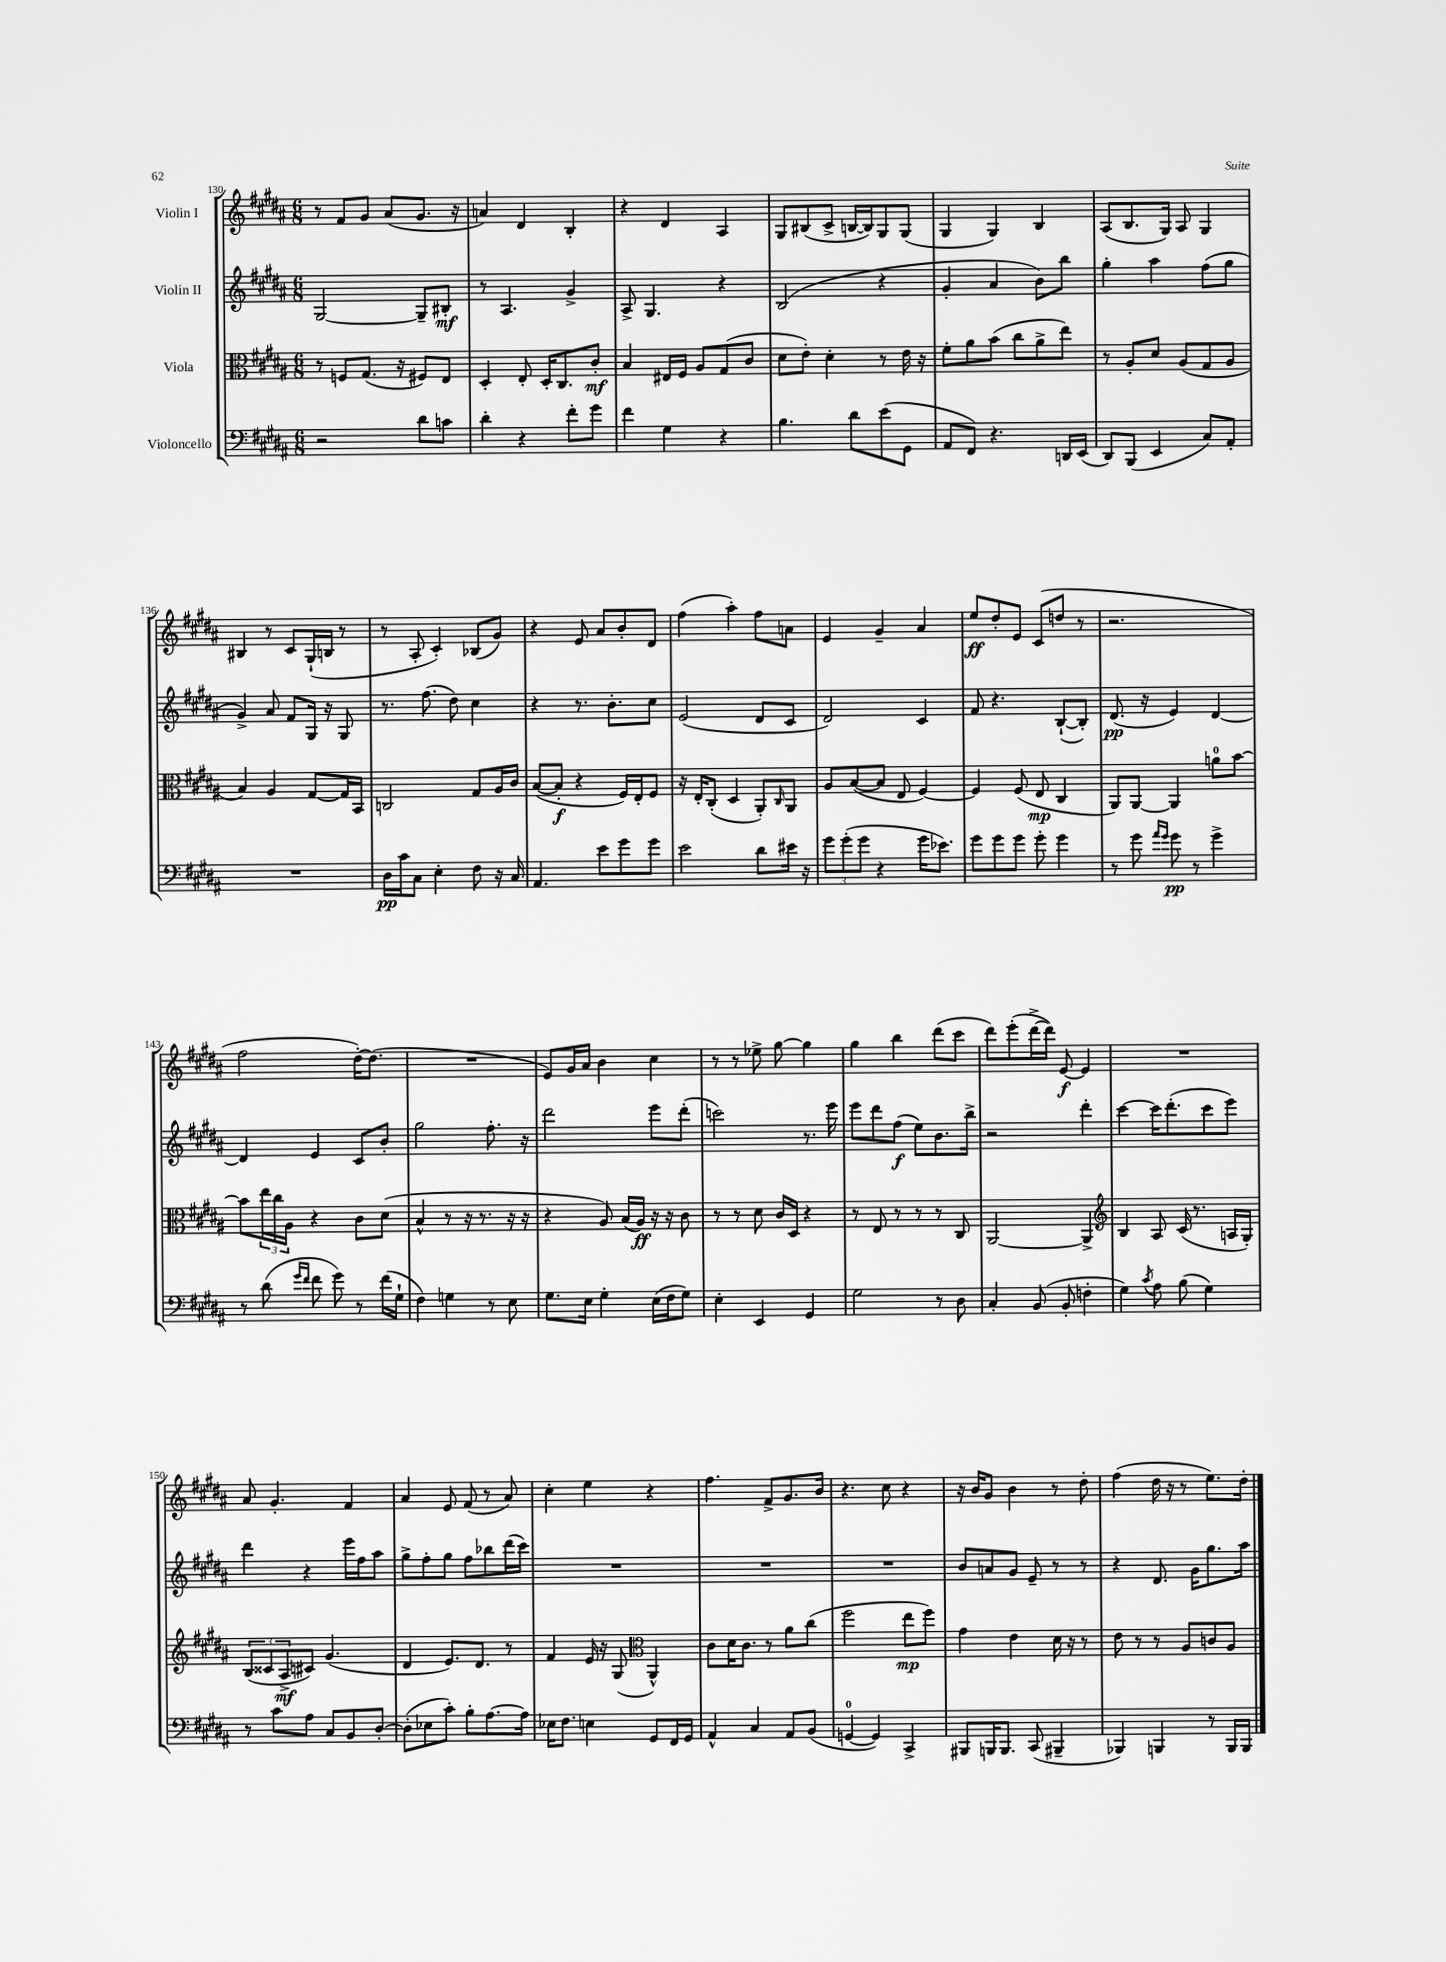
<<
\new StaffGroup <<
\new Staff = "s0" \with { instrumentName = "Violin I" } {
    \clef treble \key b \major \numericTimeSignature \time 6/8
    r8 fis'8 gis'8 ais'8( gis'8. r16 |
    a'4) dis'4 b4-. |
    r4 dis'4 ais4 |
    gis8 bis8( cis'8-> b16~ b16) gis8 gis8( |
    gis4 gis4) b4 |
    ais8( b8. gis16) ais8 gis4 |
    bis4 r8 cis'8 gis16-!( b16 r8 |
    r8 ais8-. cis'4-.) bes8( gis'8) |
    r4 e'8 ais'8 b'8-. dis'8 |
    fis''4( ais''4-.) fis''8 a'8 |
    e'4 gis'4-- ais'4 |
    e''8\ff dis''8-. e'8 cis'8( d''8 r8 |
    r2. |
    fis''2 dis''16~-.) dis''8.( |
    R2. |
    e'8) gis'16 ais'16 b'4 cis''4 |
    r8 r8 ees''8-> gis''8~ gis''4 |
    gis''4 b''4 dis'''8( cis'''8 |
    dis'''8) e'''8-.( dis'''16~-> dis'''16) e'8~\f e'4 |
    R2. |
    ais'8 gis'4.-. fis'4 |
    ais'4 e'8 fis'8( r8 ais'8) |
    cis''4-. e''4 r4 |
    fis''4. fis'8-> gis'8. b'16 |
    r4. cis''8 r4 |
    r16 b'16 gis'8 b'4 r8 dis''8-. |
    fis''4( dis''16 r16 r8 e''8.) dis''16-. \bar "|." |
}
\new Staff = "s1" \with { instrumentName = "Violin II" } {
    \clef treble \key b \major \numericTimeSignature \time 6/8
    gis2~ gis8-- bis8-.\mf |
    r8 ais4. gis'4-> |
    ais8-> gis4. r4 |
    b2( r4 |
    gis'4-. ais'4 b'8) b''8 |
    gis''4-. ais''4 fis''8( gis''8 |
    gis'4->) ais'8 fis'8 gis16 r16 gis8 |
    r8. fis''8.( dis''8) cis''4 |
    r4 r8. b'8.-. cis''8 |
    e'2( dis'8 cis'8 |
    dis'2) cis'4 |
    fis'8 r4. b8~-!( b8-.) |
    dis'8.\pp( r16 e'4) dis'4~ |
    dis'4 e'4 cis'8 b'8-. |
    gis''2 fis''8.-. r16 |
    dis'''2 e'''8 dis'''8-.( |
    c'''2) r8. e'''16 |
    e'''8 dis'''8 fis''8\f( e''8) b'8. b''16-> |
    r2 dis'''4-. |
    cis'''4~ cis'''16 dis'''8.-.( cis'''8 e'''8) |
    dis'''4 r4 e'''16 fis''16 ais''8 |
    gis''8-> fis''8-. gis''8 fis''8 bes''8 dis'''16( cis'''16) |
    R2. |
    R2. |
    R2. |
    b'8 a'8 gis'8 e'8-- r8 r8 |
    r4 dis'8. gis'16 gis''8. ais''16 \bar "|." |
}
\new Staff = "s2" \with { instrumentName = "Viola" } {
    \clef alto \key b \major \numericTimeSignature \time 6/8
    r8 f8 gis8.( r16 fis8) e8 |
    dis4-. e8-. dis16-. cis8. cis'8-.\mf |
    b4 eis16 fis16 ais8 gis8( cis'8 |
    dis'8 e'8-.) dis'4-. r8 e'16 r16 |
    fis'8-. ais'8 b'8( cis''8 ais'8-> e''8) |
    r8 ais8-. dis'8 ais8( gis8 ais8 |
    b4) ais4 gis8~ gis16 b,16 |
    c2 gis8 ais16 cis'16 |
    b8~( b8-.\f r4 fis16) e16-. fis8 |
    r16 e16-. cis8-.( dis4 ais,8-.) \grace { cis16 } ais,8 |
    ais8 b8~( b8 e8 fis4~) |
    fis4 fis8( e8\mp cis4 |
    ais,8) ais,8~ ais,4 a'8-0 b'8~ |
    b'8 \tuplet 3/2 { e''16 cis''16 ais16 } r4 cis'8 dis'8( |
    b4-^ r8 r16 r8. r16 r16 |
    r4 ais8) b16( ais16\ff) r16 r16 cis'8 |
    r8 r8 dis'8 cis'16 dis16 r4 |
    r8 e8 r8 r8 r8 cis8 |
    ais,2~ ais,4-> |
    \clef treble b4 ais8 cis'16( r8. a16 gis16-.) |
    \tuplet 3/2 { b8( cisis'8 ais8->\mf } cis'8) gis'4.( |
    dis'4 e'8.) dis'8. r8 |
    fis'4 e'16 r16 gis8( \clef alto ais,4-^) |
    cis'8 dis'16 cis'8. r8 ais'8 cis''8( |
    fis''2 e''8\mp fis''8) |
    gis'4 e'4 dis'16 r16 r8 |
    e'8 r8 r8 ais8 c'8 ais8 \bar "|." |
}
\new Staff = "s3" \with { instrumentName = "Violoncello" } {
    \clef bass \key b \major \numericTimeSignature \time 6/8
    r2 dis'8 c'8 |
    dis'4-. r4 fis'8-. gis'8 |
    fis'4 gis4 r4 |
    b4. dis'8 e'8( gis,8 |
    ais,8 fis,8) r4. d,16 e,16( |
    dis,8) b,,8( e,4 cis8) ais,8-. |
    R2. |
    dis16\pp cis'16 cis8 e4-. fis8 r16 cis16 |
    ais,4. e'8 gis'8 gis'8 |
    e'2 dis'8 eis'16 r16 |
    \tuplet 3/2 { gis'8 gis'8-.( gis'8 } r4 gis'16 ees'8.) |
    gis'8 gis'8 gis'8 gis'8-. gis'4 |
    r8 gis'8 \grace { ais'16 gis'16 } gis'8\pp r8 gis'4-> |
    r8 dis'8( \grace { gis'16 fis'16 } fis'8 gis'8) r8 fis'16( gis16-! |
    fis4) g4 r8 e8 |
    gis8. e16 gis4-. e16( fis16 gis8) |
    e4-. e,4 gis,4 |
    gis2 r8 dis8 |
    cis4-. b,8( b,8-. f4-. |
    gis4) \acciaccatura { cis'8 } ais8 b8( gis4) |
    r8 cis'8 ais8 cis8 b,8 dis8~-. |
    dis8-.( ees8 cis'8-.) b8-. ais8.~ ais16 |
    ees16 fis8. e4 gis,8 fis,16 gis,16 |
    ais,4-^ cis4 ais,8 b,8( |
    g,4-0~ g,4) cis,4-> |
    bis,,8 b,,16 b,,8. cis,8( bis,,4-- |
    bes,,4) b,,4 r8 b,,16 b,,16 \bar "|." |
}
>>
>>
\layout { \context { \Score currentBarNumber = #130 } }
